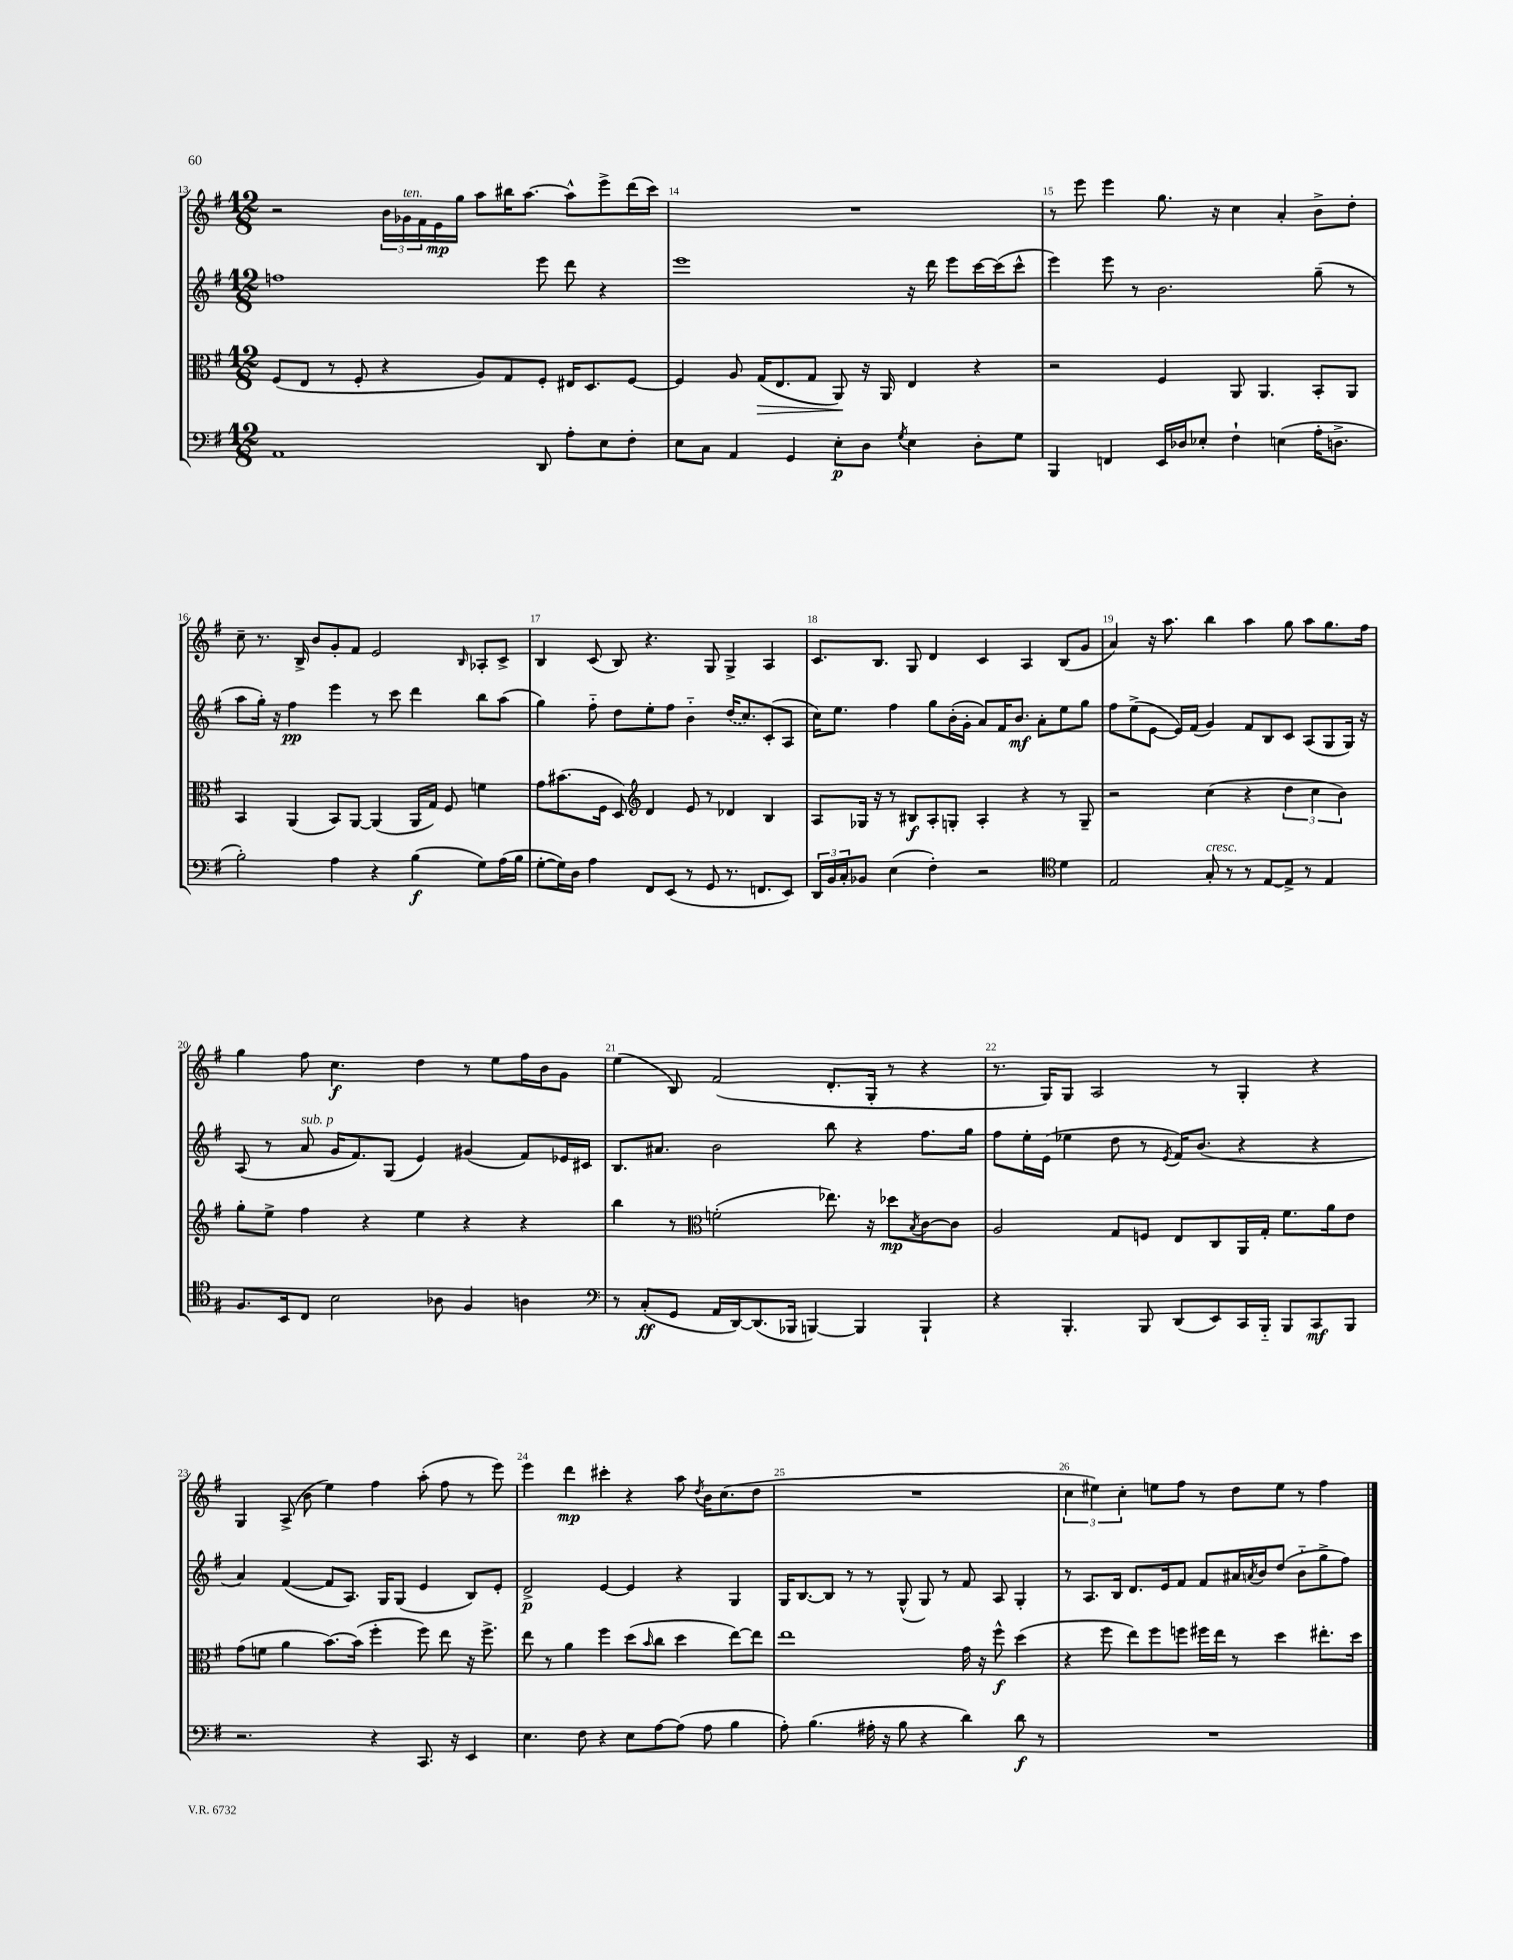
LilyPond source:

<<
\new StaffGroup <<
\new Staff = "s0" {
    \clef treble \key g \major \numericTimeSignature \time 12/8
    r2 \tuplet 3/2 { b'16 ges'16^\markup { \italic "ten." } fis'16 } e'16\mp g''16 a''8 bis''16 a''8.~ a''8-^ e'''8-> d'''16( c'''16) |
    R1. |
    r8 e'''8 e'''4 g''8. r16 c''4 a'4-. b'8-> d''8-. |
    c''8-- r8. b16-> b'8 g'8-. fis'8 e'2 \grace { b16 } aes8-. c'8-> |
    b4 c'8( b8) r4. g8 g4-> a4 |
    c'8. b8. g8 d'4 c'4 a4 b8( g'8 |
    a'4) r16 a''8. b''4 a''4 g''8 a''8 g''8. fis''16 |
    g''4 fis''8 c''4.\f d''4 r8 e''8 fis''16 b'16 g'8 |
    e''4( b8) fis'2( d'8.-. g16-. r8 r4 |
    r8. g16) g8 a2 r8 g4-. r4 |
    g4 a8->( b'8 e''4) fis''4 a''8-.( fis''8 r8 e'''8) |
    e'''4 d'''4\mp cis'''4-. r4 a''8 \acciaccatura { d''8 } b'16 c''8.( d''8 |
    R1. |
    \tuplet 3/2 { c''4 eis''4) c''4-. } e''8 fis''8 r8 d''8 e''8 r8 fis''4 \bar "|." |
}
\new Staff = "s1" {
    \clef treble \key g \major \numericTimeSignature \time 12/8
    f''1 e'''8 d'''8 r4 |
    e'''1 r16 d'''16 e'''8 c'''16~ c'''16( c'''8-^ |
    e'''4) e'''8 r8 b'2. g''8--( r8 |
    a''8 g''16-.) r16 fis''4\pp e'''4 r8 c'''8 d'''4 b''8 a''8( |
    g''4) fis''8-_ d''8 e''8-. fis''8 b'4-_ \once \slurDashed d''16( c''8.) c'8-.( a8 |
    c''16) e''8. fis''4 g''8 b'16-.( g'16-. a'8) fis'16 b'8.\mf a'8-. e''8 g''8 |
    fis''8 e''8->( e'8~ e'16) fis'16( g'4) fis'8 b8 c'8 a8( g8 g16) r16 |
    a8( r8 a'8^\markup { \italic "sub. p" } g'16 fis'8.) g8( e'4) gis'4( fis'8) ees'16 cis'16 |
    b8. ais'8. b'2 b''8 r4 fis''8. g''16 |
    fis''8 e''16-. e'16( ees''4 d''8 r8 \acciaccatura { e'8 } fis'16) b'8.( r4 r4 |
    a'4) fis'4~( fis'8 a8.) g16 g8( e'4 b8) e'8-. |
    d'2->\p e'4~ e'4 r4 g4 |
    g16 b8.~ b8 r8 r8 g8-^( g8) r8 fis'8 a8 g4-. |
    r8 a8. b16 d'8. e'16 fis'8 fis'8 ais'16 \acciaccatura { a'8 } b'16 d''8( b'8-_ g''8-> fis''8) \bar "|." |
}
\new Staff = "s2" {
    \clef alto \key g \major \numericTimeSignature \time 12/8
    fis8( e8 r8 fis8-. r4 a8) g8 fis8-. eis16 d8. fis8~ |
    fis4 a8 g16\>( e8. g8 a,8\!) r16 a,16 e4 r4 |
    r2 fis4 a,8 a,4. b,8-. a,8 |
    b,4 a,4( b,8) a,8~ a,4( a,16 g16) fis8 f'4 |
    g'8 bis'8.( fis16 d8) \clef treble d'4 e'8 r8 des'4 b4 |
    a8 ges16 r16 r8 bis8\f a8-. g8-. a4-. r4 r8 g8-- |
    r2 c''4( r4 \tuplet 3/2 { d''4 c''4 b'4) } |
    g''8-. e''8-> fis''4 r4 e''4 r4 r4 |
    b''4 r8 \clef alto f'2-.( ees''8.) r16 des''8\mp \acciaccatura { b8 } c'8~ c'8 |
    a2 g8 f8 e8 c8 a,16 g16-. fis'8. a'16 e'8 |
    g'8( f'8 a'4 b'8.~) b'16( fis''4-. fis''8) e''8 r16 fis''8.-> |
    e''8 r8 a'4 fis''4 d''8( \grace { b'16 } c''8 d''4 e''8~) e''8 |
    e''1 g'16 r16 fis''8-^\f d''4( |
    r4 fis''8 e''8) fis''8 f''8 fis''16 e''16 r8 d''4 eis''8.-. d''16 \bar "|." |
}
\new Staff = "s3" {
    \clef bass \key g \major \numericTimeSignature \time 12/8
    a,1 d,8 a8-. e8 fis8-. |
    e8 c8 a,4 g,4 e8-.\p d8 \acciaccatura { g8 } e4 d8-. g8 |
    b,,4 f,4 e,16 des16 ees8-. fis4-! e4( a16-. d8.-> |
    b2-.) a4 r4 b4\f( g8) a16( b16 |
    g8~-. g16) d16 a4 fis,8 e,8( r8 g,8 r8. f,8. e,8) |
    \tuplet 3/2 { d,16 b,16 c16-. } bes,8 e4( fis4-.) r2 \clef tenor d'4 |
    e2 g8-.^\markup { \italic "cresc." } r8 r8 e8~ e8-> r8 e4 |
    fis8. b,16 c8 b2 aes8 fis4 a4 |
    \clef bass r8 c8-.\ff( g,8 a,16 d,16~) d,8.( bes,,16 b,,4~) b,,4 b,,4-! |
    r4 b,,4.-. b,,8 d,8( e,8) c,16 b,,16-_ b,,8 c,8\mf b,,8 |
    r2. r4 c,8. r16 e,4 |
    e4. fis8 r4 e8 a8~ a8( a8 b4 |
    a8-.) b4.( ais16-. r16 b8 r4 d'4) d'8\f r8 |
    R1. \bar "|." |
}
>>
>>
\layout { \context { \Score currentBarNumber = #13 \override BarNumber.break-visibility = ##(#f #t #t) barNumberVisibility = #all-bar-numbers-visible } }
